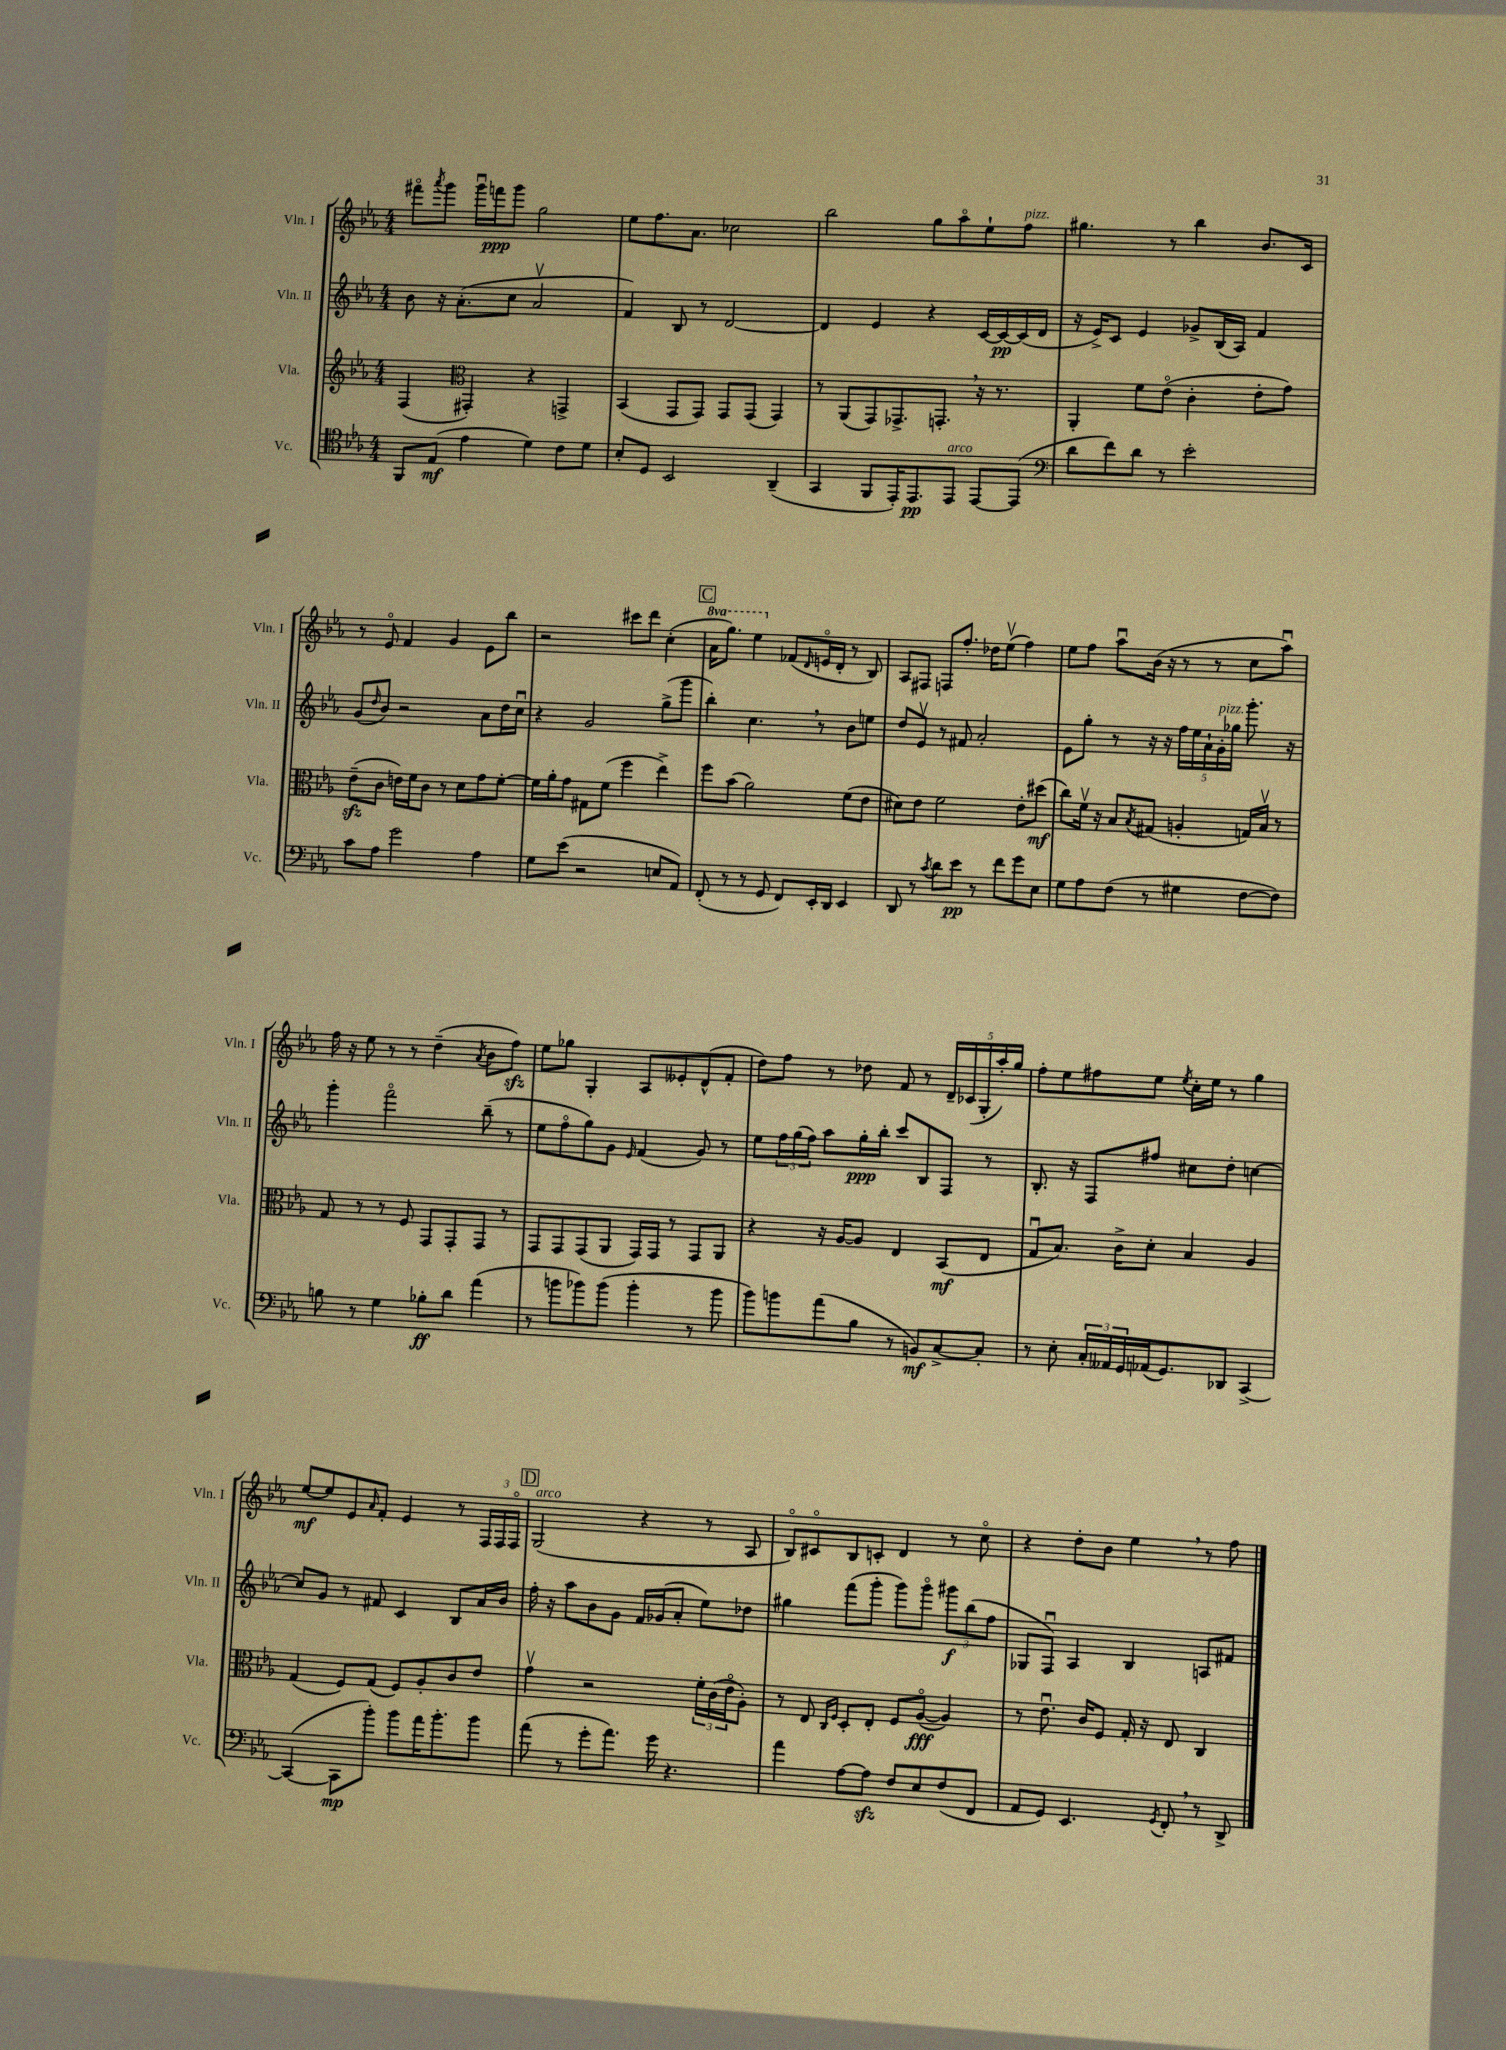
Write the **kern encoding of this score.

**kern	**dynam	**kern	**dynam	**kern	**dynam	**kern	**dynam
*part4	*part4	*part3	*part3	*part2	*part2	*part1	*part1
*staff4	*staff4	*staff3	*staff3	*staff2	*staff2	*staff1	*staff1
*I"Vc.	*	*I"Vla.	*	*I"Vln. II	*	*I"Vln. I	*
*I'Vc.	*	*I'Vla.	*	*I'Vln. II	*	*I'Vln. I	*
*clefC4	*	*clefG2	*	*clefG2	*	*clefG2	*
*k[b-e-a-]	*	*k[b-e-a-]	*	*k[b-e-a-]	*	*k[b-e-a-]	*
*M4/4	*	*M4/4	*	*M4/4	*	*M4/4	*
=15	=15	=15	=15	=15	=15	=15	=15
8FF/L	.	(4F/	.	8b-\	.	8fff#X\L	.
.	.	.	.	.	.	8qaaa-/	.
(8E-/J	mf	.	.	16r	.	8ggg\J	.
.	.	.	.	(8.a-'\L	.	.	.
*	*	*clefC3	*	*	*	*	*
4e-\	.	4GG#X'/)	.	.	.	16gggu\LL	.
.	.	.	.	.	.	16fffn\J	ppp
.	.	.	.	8cc\J	.	8ggg\J	.
4d\)	.	4r	.	2a-v/	.	2gg\	.
8c\L	.	4GGn^/	.	.	.	.	.
8d\J	.	.	.	.	.	.	.
=16	=16	=16	=16	=16	=16	=16	=16
8B-'/L	.	(4BB-/	.	4f/)	.	8ee-\L	.
8D/J	.	.	.	.	.	8.ff\	.
2BB-/	.	8GG/L	.	8B-/	.	.	.
.	.	.	.	.	.	8.a-\J	.
.	.	8GG/J)	.	8r	.	.	.
.	.	8GG/L	.	[2d/	.	2cc-X\	.
.	.	(8GG/J	.	.	.	.	.
(4AA-~/	.	4GG/)	.	.	.	.	.
=17	=17	=17	=17	=17	=17	=17	=17
4GG/	.	8r	.	4d/]	.	2bb-\	.
.	.	(8AA-/L	.	.	.	.	.
8FF/L	.	8GG/)	.	4e-/	.	.	.
16EE-'/K)	.	8.GG-X^/	.	.	.	.	.
8.EE-/	pp	.	.	.	.	.	.
.	.	.	.	4r	.	8gg\L	.
.	.	8.GGn',/J	.	.	.	.	.
!LO:TX:a:i:t=arco	!	!	!	!	!	!	!
8EE-/J	.	.	.	.	.	8aa-\	.
[8EE-/L	.	16r	.	[16c/LL	.	8ee-`\	.
.	.	8.r	.	16c/_	pp	.	.
!	!	!	!	!	!	!LO:TX:a:i:t=pizz.	!
(8EE-/J]	.	.	.	(16c/]	.	8ff\J	.
.	.	.	.	16d/JJ	.	.	.
=18	=18	=18	=18	=18	=18	=18	=18
*clefF4	*	*	*	*	*	*	*
8d\L	.	4AA-'/	.	16r	.	4.gg#X\	.
.	.	.	.	16e-^/KL)	.	.	.
8f\)	.	.	.	8c/J	.	.	.
8d\J	.	8f\L	.	4e-/	.	.	.
8r	.	(8e-\J	.	.	.	8r	.
2e-'\	.	4c'\	.	8g-X^/L	.	4bb-\	.
.	.	.	.	(16B-/L	.	.	.
.	.	.	.	16A-/JJ)	.	.	.
.	.	8e-'\L	.	4f/	.	8.b-/L	.
.	.	8g\J)	.	.	.	.	.
.	.	.	.	.	.	16c/Jk	.
!!LO:LB:g=z
=19	=19	=19	=19	=19	=19	=19	=19
8c\L	.	(8e-zz~\L	.	(8g/L	.	8r	.
.	.	.	.	16qqdd/	.	.	.
8A-\J	.	8c\J	.	8b-/J)	.	8e-/	.
2g\	.	16en\LL)	.	2r	.	4f/	.
.	.	16f\J	.	.	.	.	.
.	.	8c\J	.	.	.	.	.
.	.	8r	.	.	.	4g/	.
.	.	8d\L	.	.	.	.	.
4A-\	.	8g\	.	8a-\L	.	8e-\L	.
.	.	[8f'\J	.	16dd\L	.	8bb-\J	.
.	.	.	.	16ccu\JJ	.	.	.
=20	=20	=20	=20	=20	=20	=20	=20
8G\L	.	16f\LL]	.	4r	.	2r	.
.	.	16a-'\J	.	.	.	.	.
(8e-\J	.	8g\J	.	.	.	.	.
2r	.	8G#X\L	.	2g/	.	.	.
.	.	(8f\J	.	.	.	.	.
.	.	4ff\	.	.	.	8ccc#X\L	.
.	.	.	.	.	.	8ddd\J	.
8En/L	.	4ee-^\)	.	(8gg^\L	.	(4cc'\	.
8AA-/J)	.	.	.	8ggg\J	.	.	.
!!LO:REH:place=s1:t=C
=21	=21	=21	=21	=21	=21	=21	=21
*	*	*	*	*	*	*8va	*
(8FF'/	.	8ff\L	.	4bb-'\)	.	16aa-\KL	.
.	.	.	.	.	.	8.ggg\J)	.
8r	.	(8b-\J	.	.	.	.	.
8r	.	2a-\)	.	4.cc,\	.	4eee-\	.
8GG/	.	.	.	.	.	.	.
*	*	*	*	*	*	*X8va	*
8FF/L)	.	.	.	.	.	(8f-X/L	.
.	.	.	.	.	.	16qqd/	.
16EE-'/L	.	.	.	8r	.	16en/L	.
16DD/JJ	.	.	.	.	.	16d'/JJ	.
4EE-/	.	(8f\L	.	8b-\L	.	8r	.
.	.	8e-\J	.	8een\J	.	8B-/)	.
=22	=22	=22	=22	=22	=22	=22	=22
8DD/	.	8d#X\L)	.	8dd/L	.	8A-/L	.
8r	.	8e-\J	.	8e-v/J	.	8F#X/J	.
8qc/	.	.	.	.	.	.	.
8d\L	.	2f\	.	8r	.	8Fn/L	.
8e-\J	pp	.	.	8f#X/	.	8.ff'/J	.
8r	.	.	.	2a-'/	.	.	.
.	.	.	.	.	.	16dd-X\KL	.
8f\L	.	.	.	.	.	(8ee-v\J	.
8g\	.	8e-'\L	.	.	.	4ff\)	.
8E-\J	.	(8dd#X\J	mf	.	.	.	.
=23	=23	=23	=23	=23	=23	=23	=23
8G\L	.	8cc\L)	.	8e-\L	.	8ee-\L	.
8A-\	.	16fv\Jk	.	8gg'\J	.	8ff\J	.
.	.	16r	.	.	.	.	.
(8F\J	.	8B-/L	.	8r	.	8aa-u\L	.
.	.	8qB-/	.	.	.	.	.
8r	.	(8G#X/J	.	16r	.	(16b-\Jk	.
.	.	.	.	16r	.	16r	.
4G#X\	.	4An'/	.	20ff\LL	.	8r	.
.	.	.	.	20ee-\	.	.	.
.	.	.	.	20a-`\	.	.	.
.	.	.	.	.	.	8r	.
!	!	!	!	!LO:TX:a:i:t=pizz.	!	!	!
.	.	.	.	20g'\	.	.	.
.	.	.	.	20gg-X\JJ	.	.	.
[8F\L	.	16Gn/LL)	.	8.ggg'\	.	8cc\L	.
.	.	16B-v/JJ	.	.	.	.	.
8F\J])	.	8r	.	.	.	8aa-u\J)	.
.	.	.	.	16r	.	.	.
!!LO:LB:g=z
=24	=24	=24	=24	=24	=24	=24	=24
8Bn\	.	8G/	.	4ggg'\	.	16ff\	.
.	.	.	.	.	.	16r	.
8r	.	8r	.	.	.	8ee-\	.
4G\	.	8r	.	2fff\	.	8r	.
.	.	8F/	.	.	.	8r	.
8B-X'\L	ff	8GG/L	.	.	.	(4dd~\	.
8d\J	.	8GG'/	.	.	.	.	.
.	.	.	.	.	.	8qa-/	.
(4a-\	.	8GG/J	.	(8bb-~\	.	8b-\L	.
.	.	8r	.	8r	.	8ffzz\J)	.
=25	=25	=25	=25	=25	=25	=25	=25
8r	.	8GG/L	.	8ee-\L	.	8ee-\L	.
8bn\L	.	8GG/	.	8ff\	.	8gg-X\J	.
8b-X\)	.	(8GG/	.	8gg\)	.	4G'/	.
(8b-\J	.	8AA-/J	.	8g\J	.	.	.
.	.	.	.	16qqe-/	.	.	.
4b-'\	.	16GG/LL)	.	(4f/	.	8A-/L	.
.	.	16GG/JJ	.	.	.	.	.
.	.	8r	.	.	.	8e--X'/	.
8r	.	8GG/L	.	8g/)	.	(8d^^/	.
8b-\	.	8AA-/J	.	8r	.	8f'/J	.
=26	=26	=26	=26	=26	=26	=26	=26
8b-\L)	.	4r	.	8ee-\L	.	8dd\L)	.
8bn\	.	.	.	24ff\L	.	8ff\J	.
.	.	.	.	(24gg\	.	.	.
.	.	.	.	24ff\JJ)	.	.	.
(8a-\	.	16r	.	8aa-\L	.	8r	.
.	.	[16A-/KL	.	.	.	.	.
8B-\J	.	8A-/J]	.	16gg'\L	ppp	8dd-X\	.
.	.	.	.	16bb-'\JJ	.	.	.
8r	.	4E-/	.	8ccc/L	.	8f/	.
8BBn/L)	mf	.	.	8B-/	.	8r	.
[8C^/	.	(8BB-/L	mf	8F/J	.	20d~/LL	.
.	.	.	.	.	.	(20c-X/	.
.	.	.	.	.	.	20G'/	.
8C'/J]	.	8E-/J	.	8r	.	.	.
.	.	.	.	.	.	20aa-'/)	.
.	.	.	.	.	.	20gg/JJ	.
=27	=27	=27	=27	=27	=27	=27	=27
8r	.	8Gu/L	.	8.B-'/	.	8ff'\L	.
8E-'\	.	8.B-/J)	.	.	.	8ee-\	.
.	.	.	.	16r	.	.	.
24C'/LL	.	.	.	8F/L	.	8ff#X\	.
24AA--X/	.	.	.	.	.	.	.
.	.	16c^\KL	.	.	.	.	.
24GG/	.	.	.	.	.	.	.
(16AA-X/J	.	8d'\J	.	8ff#X/J	.	8ee-\J	.
8.GG/)	.	.	.	.	.	.	.
.	.	.	.	.	.	8qee-/	.
.	.	4B-/	.	8cc#X\L	.	16cc'\LL	.
.	.	.	.	.	.	16ee-\JJ	.
8DD-X/J	.	.	.	8dd'\J	.	8r	.
[4CC^/	.	4A-/	.	[4ccn\	.	4gg\	.
!!LO:LB:g=z
=28	=28	=28	=28	=28	=28	=28	=28
(4CC/_	.	(4G/	.	8cc/L]	.	[8ee-/L	mf
.	.	.	.	8g/J	.	8ee-/]	.
8CC\L]	mp	8F/L)	.	8r	.	8e-/	.
.	.	.	.	.	.	16qqa-/	.
8b-'\J)	.	(8G/J	.	8f#X/	.	8f'/J	.
8b-\L	.	8F/L)	.	4c/	.	4e-/	.
16a-\K	.	8A-'/	.	.	.	.	.
8.b-'\	.	.	.	.	.	.	.
.	.	8c/	.	8B-/L	.	8r	.
8b-\J	.	8e-/J	.	16a-/L	.	24F/LL	.
.	.	.	.	.	.	24F/	.
.	.	.	.	16b-/JJ	.	.	.
.	.	.	.	.	.	24F/JJ	.
!!LO:REH:place=s1:t=D
=29	=29	=29	=29	=29	=29	=29	=29
!	!	!	!	!	!	!LO:TX:a:i:t=arco	!
(8a-\	.	4gv\	.	16ff'\	.	(2G/	.
.	.	.	.	16r	.	.	.
8r	.	.	.	8aa-\L	.	.	.
8g'\L	.	2r	.	8b-\	.	.	.
8.a-\J)	.	.	.	8g\J	.	.	.
.	.	.	.	16f/LL	.	4r	.
16g\	.	.	.	(16g-X/J	.	.	.
4.r	.	.	.	8a-'/J	.	.	.
.	.	24f'\LL	.	8ee-\L)	.	8r	.
.	.	(24c\	.	.	.	.	.
.	.	24e-\J	.	.	.	.	.
.	.	8A-'\J)	.	8dd-X\J	.	8A-/	.
=30	=30	=30	=30	=30	=30	=30	=30
4a-\	.	8r	.	4gg#X\	.	8B-/L)	.
.	.	8E-/	.	.	.	8c#X/	.
.	.	16qqC/LL	.	.	.	.	.
.	.	16qqF/JJ	.	.	.	.	.
[8A-\L	.	8D'/L	.	(8fff\L	.	8B-/	.
8A-zz\J]	.	8E-'/J	.	8ggg'\J	.	8cn'/J	.
8F/L	.	8F/L	.	8ggg\L)	.	4d/	.
8E-/	.	([8A-/J	fff	8ggg\J	.	.	.
(8F/	.	4A-/])	.	12ggg#X\L	f	8r	.
.	.	.	.	(12bb-\	.	.	.
8FF/J	.	.	.	.	.	8cc\	.
.	.	.	.	12ff\J	.	.	.
=31	=31	=31	=31	=31	=31	=31	=31
8AA-/L	.	8r	.	8G-X/L	.	4r	.
8GG/J)	.	8.e-u\	.	8Fu/J)	.	.	.
4.EE-/	.	.	.	4A-/	.	8dd'\L	.
.	.	16c/KL	.	.	.	.	.
.	.	8F/J	.	.	.	8b-\J	.
.	.	16G'/	.	4B-/	.	4ee-,\	.
.	.	16r	.	.	.	.	.
8qGG/	.	.	.	.	.	.	.
8FF',/	.	8E-/	.	.	.	.	.
8r	.	4C/	.	8An/L	.	8r	.
8DD^/	.	.	.	8f#X/J	.	8ff\	.
==	==	==	==	==	==	==	==
*-	*-	*-	*-	*-	*-	*-	*-
